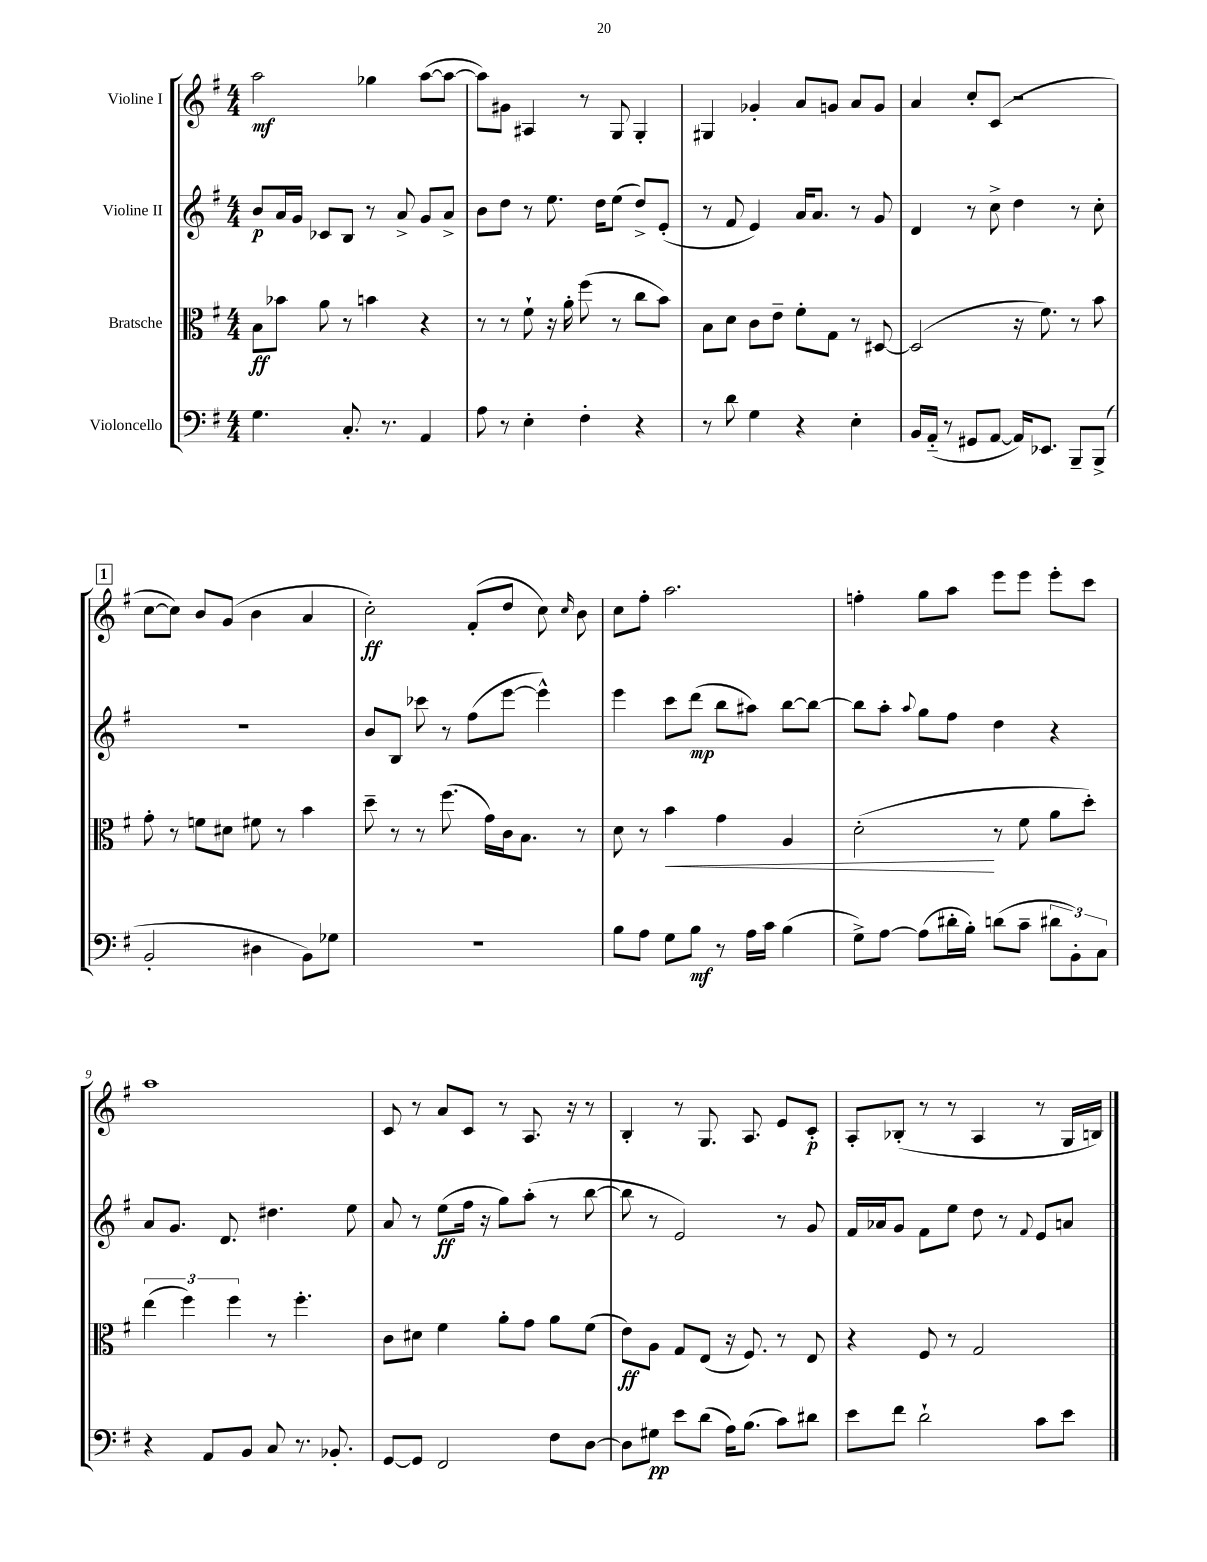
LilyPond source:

<<
\new StaffGroup <<
\new Staff = "s0" \with { instrumentName = "Violine I" } {
    \clef treble \key g \major \numericTimeSignature \time 4/4
    \autoBeamOff a''2\mf ges''4 a''8[~( a''8]~ |
    a''8[) gis'8] ais4 r8 g8 g4-. |
    gis4 ges'4-. a'8[ g'8] a'8[ g'8] |
    a'4 c''8[-. c'8]( r2 |
    \mark \markup { \box "1" } c''8[~ c''8]) b'8[ g'8]( b'4 a'4 |
    c''2-.\ff) fis'8[-.( d''8] c''8) \grace { c''16 } b'8 |
    c''8[ fis''8]-. a''2. |
    f''4-. g''8[ a''8] e'''8[ e'''8] e'''8[-. c'''8] |
    a''1 |
    c'8 r8 a'8[ c'8] r8 a8. r16 r8 |
    b4-. r8 g8. a8. e'8[ c'8]-.\p |
    a8[-. bes8]-.( r8 r8 a4 r8 g16[ b16]) \bar "|." |
}
\new Staff = "s1" \with { instrumentName = "Violine II" } {
    \clef treble \key g \major \numericTimeSignature \time 4/4
    \autoBeamOff b'8[\p a'16 g'16] ces'8[ b8] r8 a'8-> g'8[ a'8]-> |
    b'8[ d''8] r8 e''8. d''16[ e''8]( d''8[->) e'8]-.( |
    r8 fis'8 e'4) a'16[ a'8.] r8 g'8 |
    d'4 r8 c''8-> d''4 r8 c''8-. |
    \mark \markup { \box "1" } R1 |
    b'8[ b8] ces'''8 r8 fis''8[( e'''8]~ e'''4-^) |
    e'''4 c'''8[ d'''8]\mp( b''8[ ais''8]) b''8[~ b''8]~ |
    b''8[ a''8]-. \appoggiatura { a''8 } g''8[ fis''8] d''4 r4 |
    a'8[ g'8.] d'8. dis''4. e''8 |
    a'8 r8 e''8[\ff( fis''16] r16 g''8[) a''8]-.( r8 b''8~ |
    b''8 r8 e'2) r8 g'8 |
    fis'16[ aes'16 g'8] fis'8[ e''8] d''8 r8 \appoggiatura { fis'8 } e'8[ a'8] \bar "|." |
}
\new Staff = "s2" \with { instrumentName = "Bratsche" } {
    \clef alto \key g \major \numericTimeSignature \time 4/4
    \autoBeamOff b8[\ff bes'8] a'8 r8 b'4 r4 |
    r8 r8 fis'8-! r16 a'16-. fis''8( r8 c''8[ b'8]) |
    b8[ d'8] c'8[ e'8]-- fis'8[-. g8] r8 dis8~ |
    dis2( r16 fis'8.) r8 b'8 |
    \mark \markup { \box "1" } g'8-. r8 f'8[ dis'8] fis'8 r8 b'4 |
    d''8-- r8 r8 fis''8.( g'16[) c'16 b8.] r8 |
    d'8 r8 b'4\< g'4 a4 |
    d'2-.\!( r8 fis'8 a'8[ d''8]-.) |
    \tuplet 3/2 { e''4( fis''4) fis''4 } r8 fis''4.-. |
    c'8[ dis'8] fis'4 a'8[-. g'8] a'8[ fis'8]( |
    e'8[\ff) a8] g8[ e8]( r16 fis8.) r8 e8 |
    r4 fis8 r8 g2 \bar "|." |
}
\new Staff = "s3" \with { instrumentName = "Violoncello" } {
    \clef bass \key g \major \numericTimeSignature \time 4/4
    \autoBeamOff g4. c8.-. r8. a,4 |
    a8 r8 e4-. fis4-. r4 |
    r8 d'8 g4 r4 e4-. |
    b,16[ a,16]-_( r8 gis,8[ a,8]~ a,16[) ees,8.] b,,8[-- b,,8]->( |
    \mark \markup { \box "1" } b,2-. dis4 b,8[) ges8] |
    R1 |
    b8[ a8] g8[ b8]\mf r8 a16[ c'16] b4( |
    g8[->) a8]~ a8[( dis'16-. b16]-.) d'8[( c'8]-- \tuplet 3/2 { dis'8[ b,8-.) c8] } |
    r4 a,8[ b,8] c8 r8. bes,8.-. |
    g,8[~ g,8] fis,2 fis8[ d8]~ |
    d8[ gis8]\pp e'8[ d'8]( a16[) b8.]( c'8[) dis'8] |
    e'8[ fis'8] d'2-! c'8[ e'8] \bar "|." |
}
>>
>>
